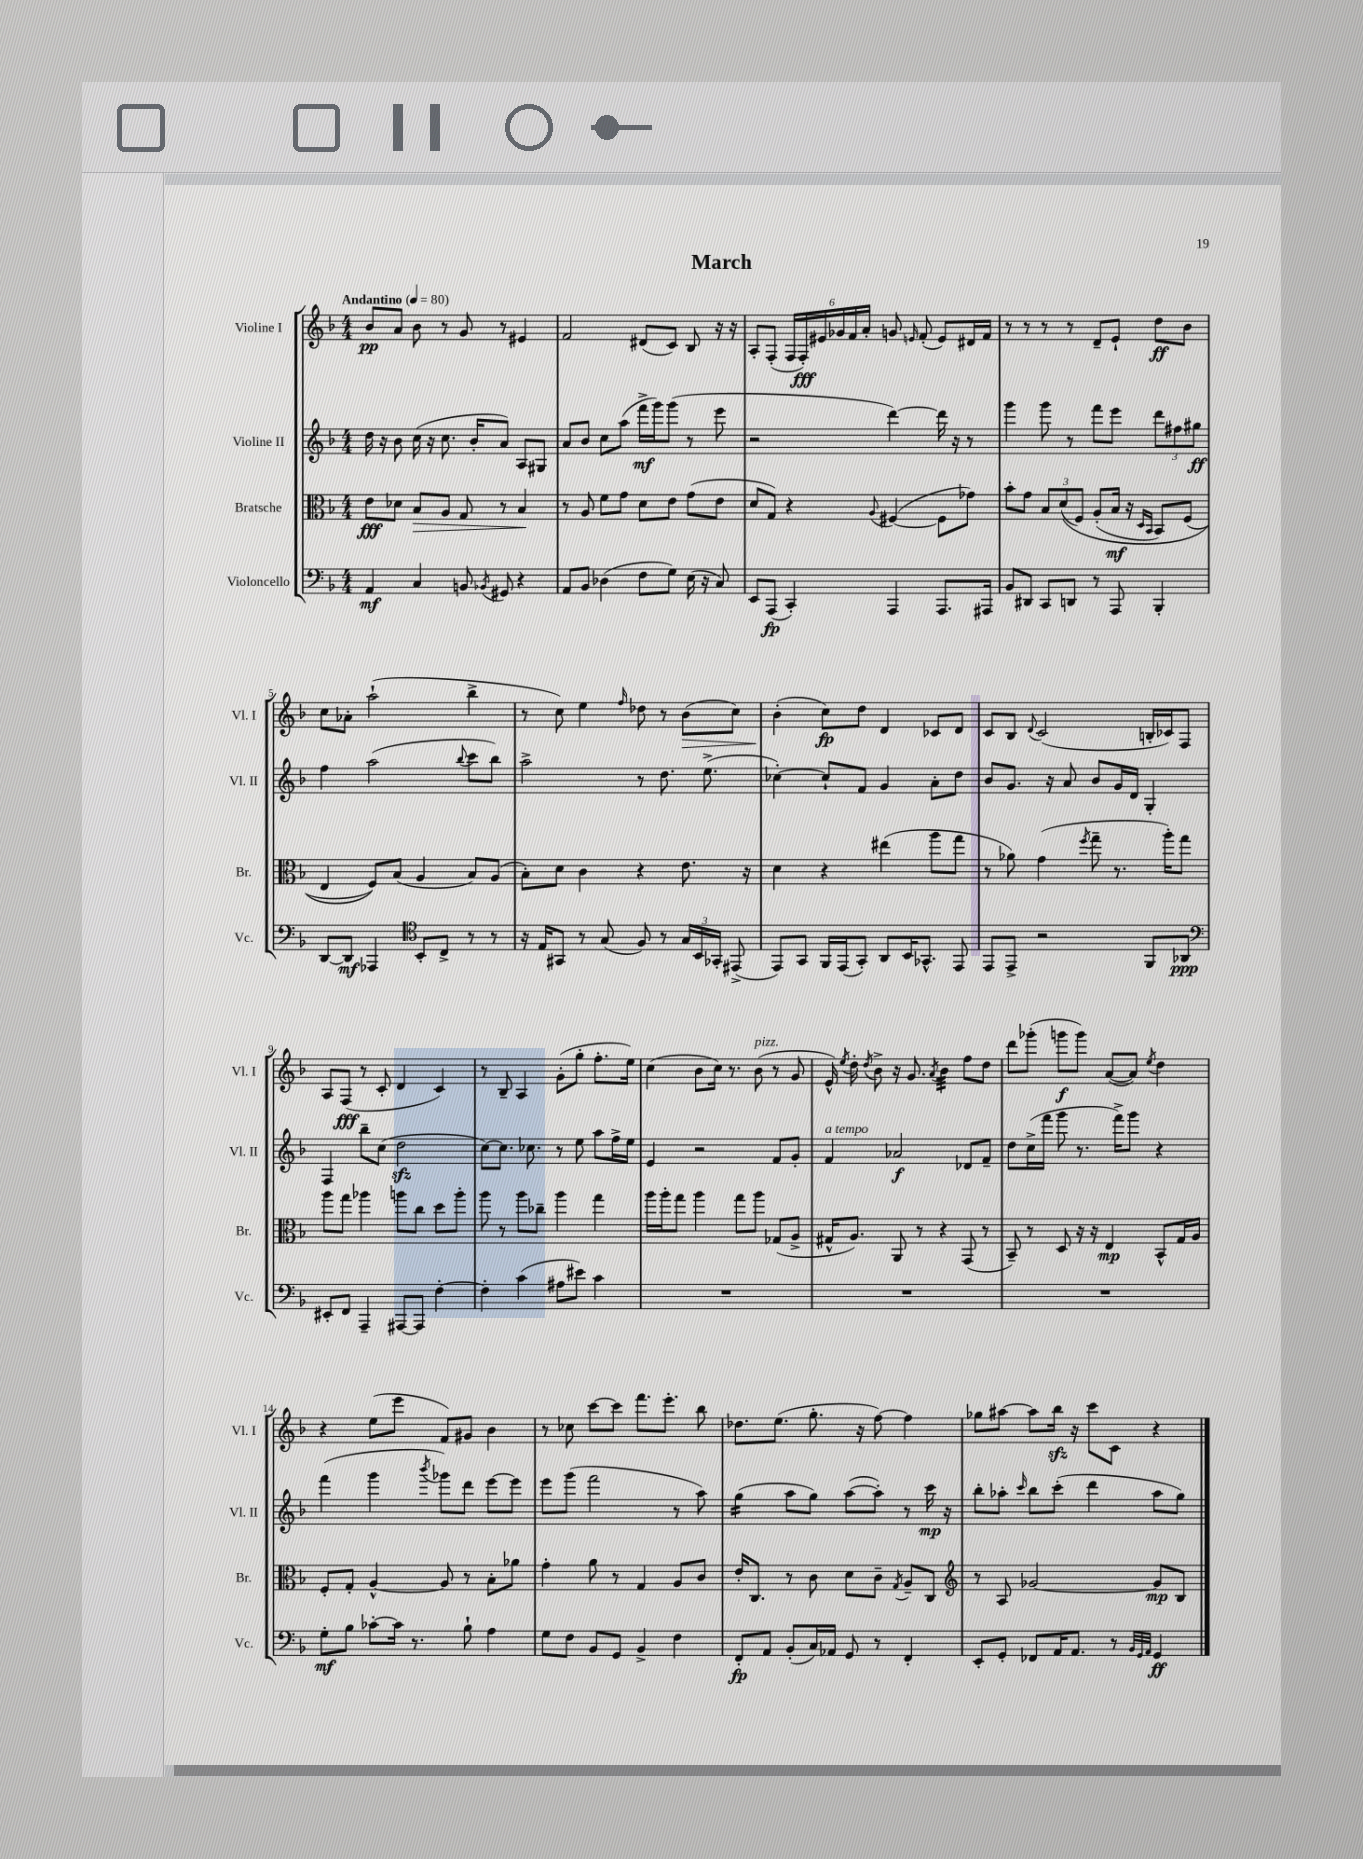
\header { title = "March" }
<<
\new StaffGroup <<
\new Staff = "s0" \with { instrumentName = "Violine I" shortInstrumentName = "Vl. I" } {
    \clef treble \key f \major \numericTimeSignature \time 4/4 \tempo "Andantino" 4 = 80
    \autoBeamOff bes'8[\pp a'8] bes'8 r8 g'8 r8 eis'4 |
    f'2 dis'8[( c'8]) bes8 r16 r16 |
    a8[-. f8]-.( \tuplet 6/4 { f16[ f16-.\fff) eis'16 ges'16 f'16 a'16]-. } g'8 \grace { e'16 } f'8-.( e'8[) dis'16 f'16] |
    r8 r8 r8 r8 d'8[-- e'8]-! d''8[\ff bes'8] |
    c''8[ aes'8]-. a''2-!( bes''4-> |
    r8 c''8) e''4 \grace { f''16 } des''8 r8 bes'8[\>( c''8]) |
    bes'4-.\!( c''8[\fp) d''8] d'4 ces'8[ d'8] |
    c'8[ bes8] \appoggiatura { d'8 } c'2( b16[-. ces'16) f8] |
    a8[ f8]\fff( r8 c'8-. d'4 c'4) |
    r8 bes8-- a4 g'8[-.( g''8]-. f''8.[-. e''16]) |
    c''4( bes'8[ c''16]) r8. bes'8^\markup { \italic "pizz." }( r8 g'8 |
    e'16-^) \acciaccatura { e''8 } d''16-. \acciaccatura { d''8 } bes'8-> r16 g'8. \acciaccatura { a'8 } bes'4:32 f''8[ d''8] |
    d'''8[ ges'''8]-.( g'''8[\f g'''8]) a'8[~( a'8]) \acciaccatura { e''8 } d''4 |
    r4 e''8[( e'''8] f'8[) gis'8] bes'4 |
    r8 ces''8 c'''8[~ c'''8] f'''8.[ e'''8.]-. bes''8 |
    des''8.[ e''8.]( g''8.-. r16 f''8~) f''4 |
    ges''8[ ais''8]~ ais''8[ bes''16]\sfz r16 c'''8[ c'8] r4 \bar "|." |
}
\new Staff = "s1" \with { instrumentName = "Violine II" shortInstrumentName = "Vl. II" } {
    \clef treble \key f \major \numericTimeSignature \time 4/4
    \autoBeamOff d''16 r16 bes'8 c''16( r16 c''8. bes'16[-. a'8]) a8[ gis8] |
    a'8[ bes'8] c''8[ a''8]( f'''16[->\mf g'''16) g'''8]( r8 e'''8 |
    r2 d'''4~) d'''16 r16 r8 |
    g'''4 g'''8 r8 f'''8[ e'''8] \tuplet 3/2 { d'''8[ fis''8 gis''8]\ff } |
    f''4 a''2( \appoggiatura { bes''8 } c'''8[ bes''8]) |
    a''2-> r8 d''8. e''8.->( |
    ces''4~-.) ces''8[-! f'8] g'4 a'8[-. d''8] |
    bes'8[ g'8.] r16 a'8 bes'8[ g'16 d'16] g4-. |
    f4 bes''8[-- c''8]( d''2\sfz |
    c''8[~) c''8.] ces''8. r8 e''8 a''8[ f''16-> e''16] |
    e'4 r2 f'8[ g'8]-. |
    f'4^\markup { \italic "a tempo" } aes'2\f des'8[ f'8]-- |
    d''8[ c''16->( f'''16] g'''8 r8. f'''16[->) g'''8] r4 |
    f'''4( g'''4 \acciaccatura { bes'''8 } ges'''8[) d'''8] e'''8[~ e'''8] |
    e'''8[ g'''8]( f'''2 r8 a''8) |
    g''4:16( a''8[ g''8]) a''8[~( a''8]-.) r8 c'''16\mp r16 |
    bes''8[-. aes''8]-. \grace { c'''16 } bes''8[ c'''8]-.( d'''4 aes''8[ g''8]) \bar "|." |
}
\new Staff = "s2" \with { instrumentName = "Bratsche" shortInstrumentName = "Br." } {
    \clef alto \key f \major \numericTimeSignature \time 4/4
    \autoBeamOff e'8[\fff des'8] bes8[\> a8] g8 r8 bes4\! |
    r8 a8 f'8[ g'8] d'8[ e'8] g'8[( e'8] |
    d'8[ g8]) r4 \appoggiatura { a8 } fis4~( fis8[ ges'8]) |
    bes'8[-. g'8] \tuplet 3/2 { bes8[ d'8(\( f8]) } a8[-.( bes16]\mf r16 \grace { d16[ bes,16] } bes,8[) f8]( |
    e4 f8[)\) bes8]( a4 bes8[) a8]( |
    bes8[-.) d'8] c'4 r4 e'8. r16 |
    d'4 r4 eis''4( a''8[ g''8] |
    r8 aes'8) g'4( \acciaccatura { f''8 } g''8-- r8. a''16[-.) g''8] |
    a''8[ g''8] aes''4 a''8[ c''8] d''8[ a''8]-. |
    a''8 r8 a''8[ ces''8]-- a''4 g''4 |
    a''16[ a''16-. g''8] a''4 g''8[ a''8] ges8[( a8]-> |
    gis16[-^ a8.]) a,8 r8 r4 g,8( r8 |
    bes,8--) r8 d8 r16 r16 e4\mp bes,8[-^ g16 a16] |
    f8[-. g8]-. a4~-^ a8 r8 bes8[-. aes'8] |
    g'4-. a'8 r8 g4 a8[ c'8] |
    e'16[-. c8.] r8 c'8 d'8[ c'8]-- \acciaccatura { g8 } a8[-- c8] |
    \clef treble r8 a8 ges'2~ ges'8[\mp bes8] \bar "|." |
}
\new Staff = "s3" \with { instrumentName = "Violoncello" shortInstrumentName = "Vc." } {
    \clef bass \key f \major \numericTimeSignature \time 4/4
    \autoBeamOff a,4\mf c4 b,8 \acciaccatura { bes,8 } gis,8 r4 |
    a,8[ bes,8] des4( f8[ g8]) e16( r16 c8) |
    e,8[ a,,8]\fp( c,4-.) a,,4 a,,8.[ ais,,16] |
    bes,8[ dis,8] c,8[ d,8] r8 a,,8 bes,,4-. |
    d,8[~ d,8]\mf aes,,4 \clef tenor bes,8[-. c8]-> r8 r8 |
    r16 e16[ gis,8] r8 g8( f8) r8 \tuplet 3/2 { g16[ bes,16 ges,16]-. } eis,8->( |
    e,8[) g,8] f,16[ e,16( g,8]-.) a,8[ bes,16 ges,8.]-^ e,8 |
    e,8[ e,8]-> r2 f,8[ aes,8]\ppp |
    \clef bass eis,8[-. f,8] a,,4-- ais,,8[~ ais,,8] f4~-. |
    f4-. c'4( ais8[ eis'8]) c'4 |
    R1 |
    R1 |
    R1 |
    g8[-.\mf bes8] ces'8[~-. ces'16] r8. bes8-! a4 |
    g8[ f8] bes,8[ g,8] bes,4-> f4 |
    f,8[-.\fp a,8] bes,8[-.( c16) aes,16] g,8 r8 f,4-. |
    e,8[-. g,8]-. fes,8[ a,16 a,8.] r8 \grace { bes,32[ g,32 a,32] } g,4\ff \bar "|." |
}
>>
>>
